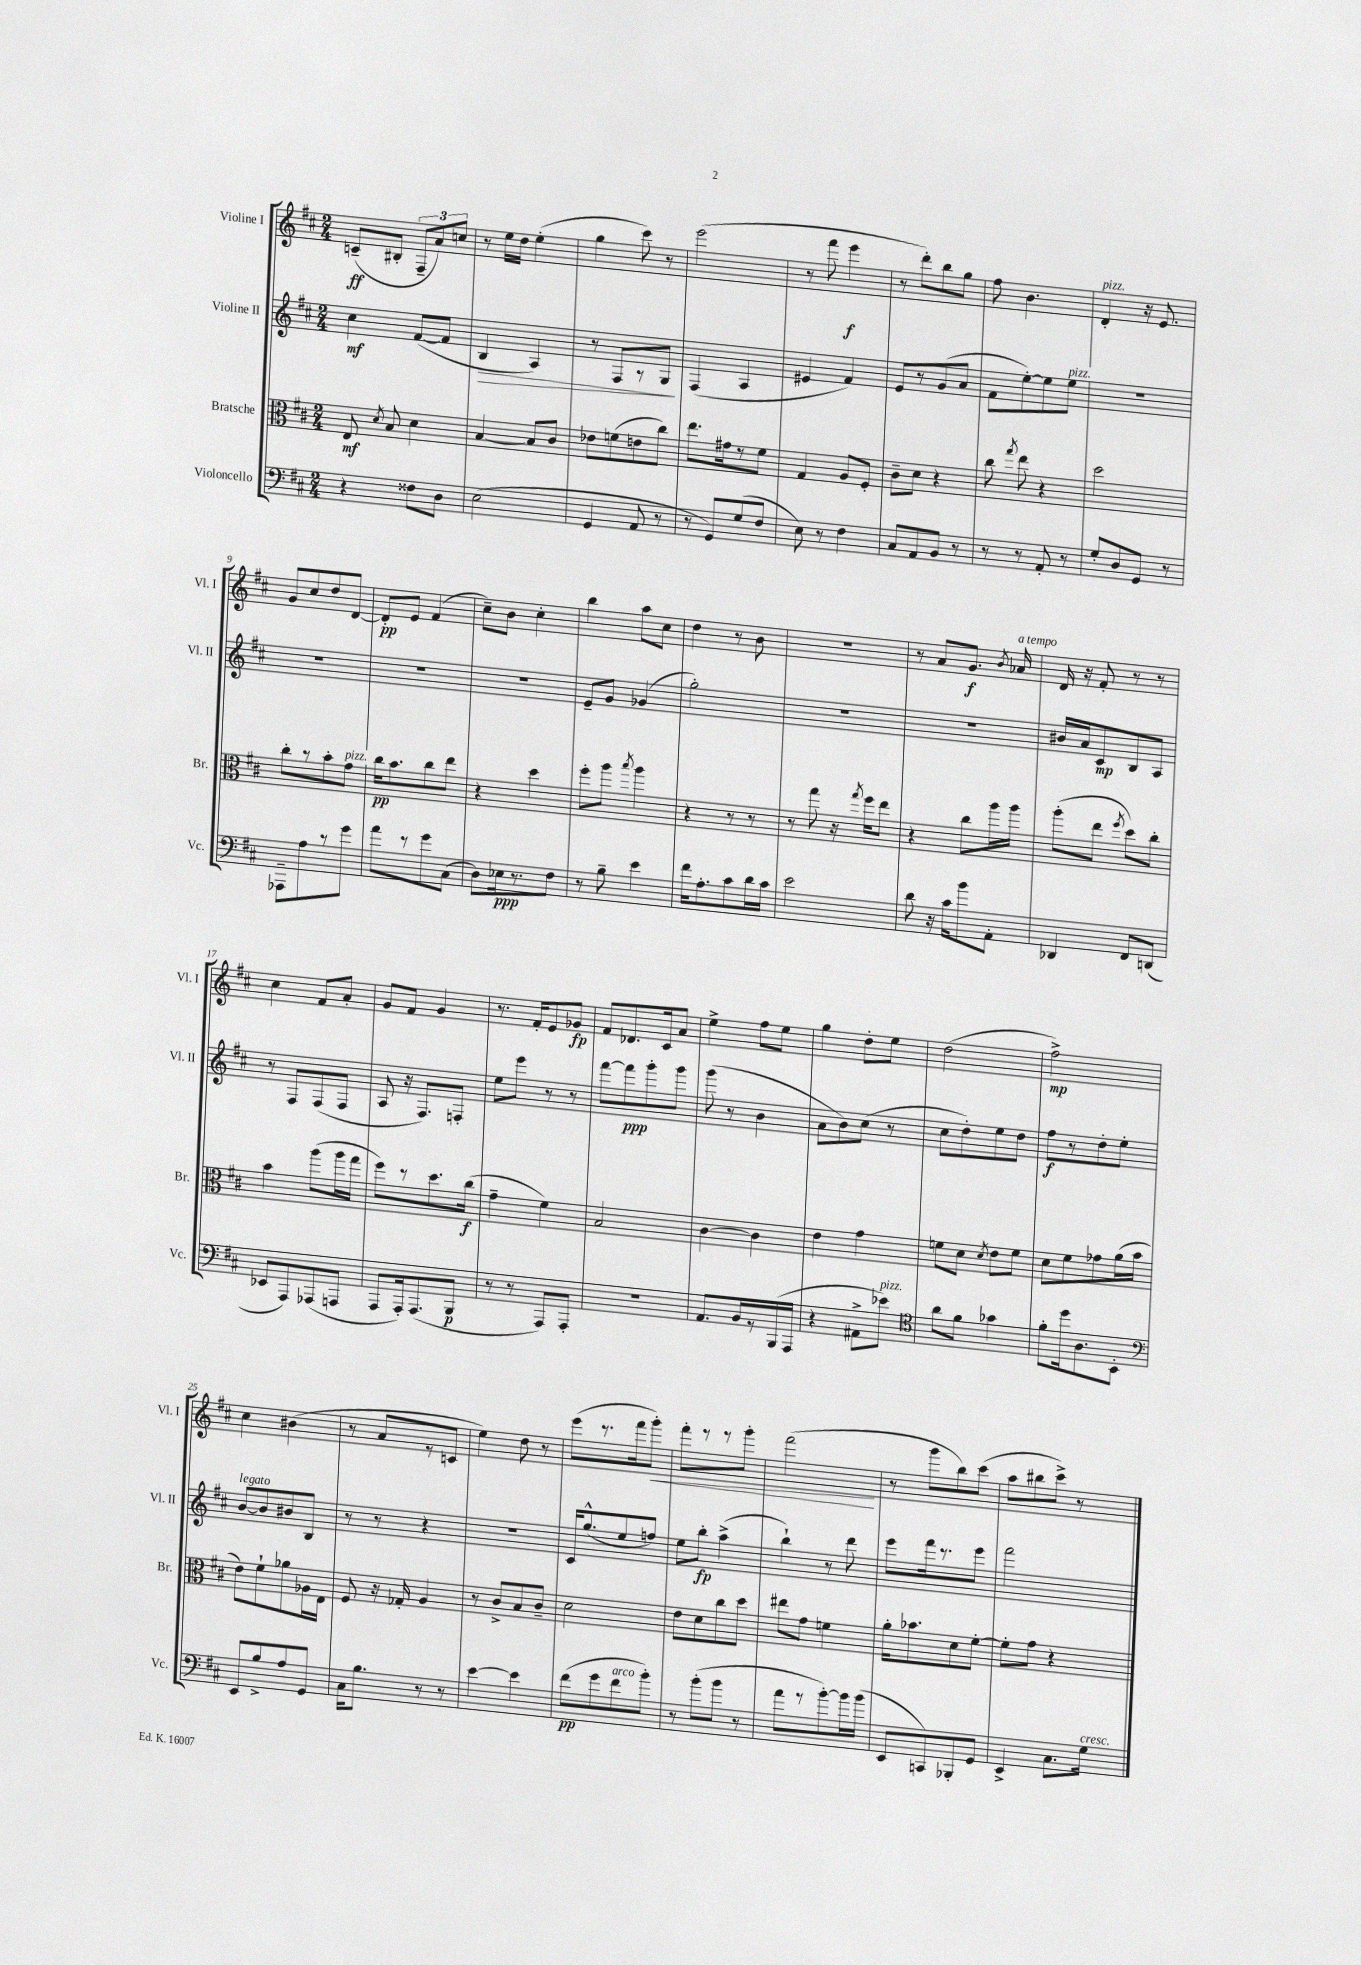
<<
\new StaffGroup <<
\new Staff = "s0" \with { instrumentName = "Violine I" shortInstrumentName = "Vl. I" } {
    \clef treble \key d \major \numericTimeSignature \time 2/4
    \autoBeamOff c'8[--\ff( bis8]-. \tuplet 3/2 { fis8[-- a'8) c''8] } |
    r8 e''16[ d''16] e''4-.( |
    g''4 cis'''8) r8 |
    e'''2( |
    r8 fis'''8 e'''4\f |
    r8 d'''8[-.) b''8 g''8] |
    fis''8 b'4. |
    d'4-.^\markup { \italic "pizz." } r16 e'8. |
    g'8[ cis''8 d''8 d'8]~ |
    d'8[-.\pp e'8] fis'4( |
    cis''8[--) b'8] cis''4-. |
    b''4 a''8[ cis''8] |
    d''4 r8 b'8 |
    R2 |
    r8 a'8[ g'8.]\f \acciaccatura { b'8 } aes'16^\markup { \italic "a tempo" } |
    d'16 r16 fis'8-. r8 r8 |
    cis''4 fis'8[ a'8]-. |
    g'8[ fis'8] g'4 |
    r8. fis'16[-. e'8 ges'8]\fp |
    fis'8[ des'8. cis'16 a'8] |
    e''4-> fis''8[ e''8] |
    g''4 d''8[-. e''8] |
    d''2( |
    fis''2->\mp) |
    cis''4 bis'4( |
    r8 a'8[ r8 c'8] |
    e''4) d''8 r8 |
    e'''8[( r8. fis'''16 g'''8]-.\<) |
    fis'''8[-. r8 r8 g'''8]-. |
    fis'''2\!( |
    r8 g'''8[ b''8) cis'''8]( |
    a''8[ bis''8 cis'''8]->) r8 \bar "|." |
}
\new Staff = "s1" \with { instrumentName = "Violine II" shortInstrumentName = "Vl. II" } {
    \clef treble \key d \major \numericTimeSignature \time 2/4
    \autoBeamOff cis''4\mf fis'8[~( fis'8] |
    b4\> a4) |
    r8 fis8[ r8 g8]\! |
    fis4( a4 |
    eis'4 fis'4) |
    e'8[ r8 g'8( a'8] |
    fis'8[ e''8~-.) e''8 e''8]^\markup { \italic "pizz." } |
    R2 |
    R2 |
    R2 |
    R2 |
    e'8[-- g'8] ges'4( |
    g''2-.) |
    r2 |
    r2 |
    bis'16[ a'16 cis'8\mp b8 a8] |
    r8 fis8[ fis8( fis8] |
    a8 r16 fis8.[) f8]-. |
    e''8[ e'''8] r8 r8 |
    fis'''8[~ fis'''8\ppp g'''8-. g'''8] |
    g'''8( r8 b'4 |
    a'8[ b'8) cis''8]( r8 |
    cis''8[ d''8-.) e''8 d''8] |
    fis''8[\f r8 d''8-. e''8]-. |
    b'8[~^\markup { \italic "legato" } b'8 bis'8 b8] |
    r8 r8 r4 |
    R2 |
    cis'16[ g''8.-^( e''8 f''8]) |
    e''8[ b''8]-.\fp a''4->( |
    b''4-!) r8 d'''8 |
    e'''8[ fis'''16 r8. e'''8] |
    fis'''2 \bar "|." |
}
\new Staff = "s2" \with { instrumentName = "Bratsche" shortInstrumentName = "Br." } {
    \clef alto \key d \major \numericTimeSignature \time 2/4
    \autoBeamOff e8\mf \acciaccatura { d'8 } b8 d'4 |
    b4~ b8[ cis'8] |
    ees'8[ f'8( e'8 cis''8]) |
    e''8.[ gis'16 r8 fis'8] |
    g4 a8[ fis8]-. |
    cis'8[-- d'8] r4 |
    cis''8 \acciaccatura { g''8 } e''8 r4 |
    d''2 |
    cis''8[-. r8 b'8-. g'8]^\markup { \italic "pizz." } |
    cis''16[\pp b'8. cis''8 e''8] |
    r4 d''4 |
    fis''8[-. a''8] \acciaccatura { b''8 } a''4 |
    r4 r8 r8 |
    r8 g''8 r16 \acciaccatura { g''8 } fis''16[ e''8] |
    r4 cis''8[ a''16 a''16] |
    a''8[-.( e''8] \acciaccatura { fis''8 } d''8[) cis''8]-. |
    b'4 a''8[( a''16 g''16] |
    fis''8[) r8 d''8. cis''16]\f( |
    g'4-- fis'4) |
    b2 |
    cis'4~ cis'4 |
    e'4 g'4 |
    f'8[ d'8] \acciaccatura { d'8 } e'8[ f'8] |
    d'8[ fis'8 ges'8 a'16( b'16] |
    e'8[) fis'8-! aes'8 aes16 e16] |
    fis8 r16 ges16-. a4 |
    r8 cis'8[-> b8 cis'8]-- |
    d'2 |
    e'8[ d'8 cis''8 d''8] |
    eis''8[ g'8] f'4 |
    a'16[-. bes'8. d'8 fis'8]~-. |
    fis'8[-. g'8] r4 \bar "|." |
}
\new Staff = "s3" \with { instrumentName = "Violoncello" shortInstrumentName = "Vc." } {
    \clef bass \key d \major \numericTimeSignature \time 2/4
    \autoBeamOff r4 fisis8[ d8] |
    e2( |
    g,4 a,8 r8 |
    r8 g,8[) g8( fis8] |
    e8) r8 fis4 |
    cis8[ a,8 b,8] r8 |
    r8 r8 a,8-. r8 |
    g8[-. d8 g,8] r8 |
    aes,,8[-- a8 r8 g'8] |
    a'8[ r8 g'8 cis8]( |
    d8[) ees16\ppp r8. fis8] |
    r8 b8-- e'4 |
    fis'16[ a8.-. cis'8 d'16 cis'16] |
    e'2 |
    d'8 r16 cis'16[ b'8 a,8]-. |
    des,4 fis,8[ d,8]( |
    ees,8[ a,,8) aes,,8( a,,8] |
    a,,8[ a,,16-.) a,,8.( b,,8]\p |
    r8 r8 a,,8[) a,,8]-. |
    R2 |
    a,8.[ b,16 r8 b,,16( a,,16] |
    r4 ais,8[-> ees'8]^\markup { \italic "pizz." }) |
    \clef tenor a'8[ fis'8] ges'4 |
    fis'8[-. d''16 a8. b,8]-. |
    \clef bass e,8[ b8-> a8 g,8] |
    cis16[ b8.] r8 r8 |
    e'4~ e'4 |
    fis'8[\pp( g'8 fis'8^\markup { \italic "arco" } b'8]-.) |
    r8 b'8[-.( b'8] r8 |
    a'8[ r8 b'8~-.) b'16 b'16]( |
    e,8[ c,8) bes,,8-. g,8] |
    e,4-> cis8.[ g16]^\markup { \italic "cresc." } \bar "|." |
}
>>
>>
